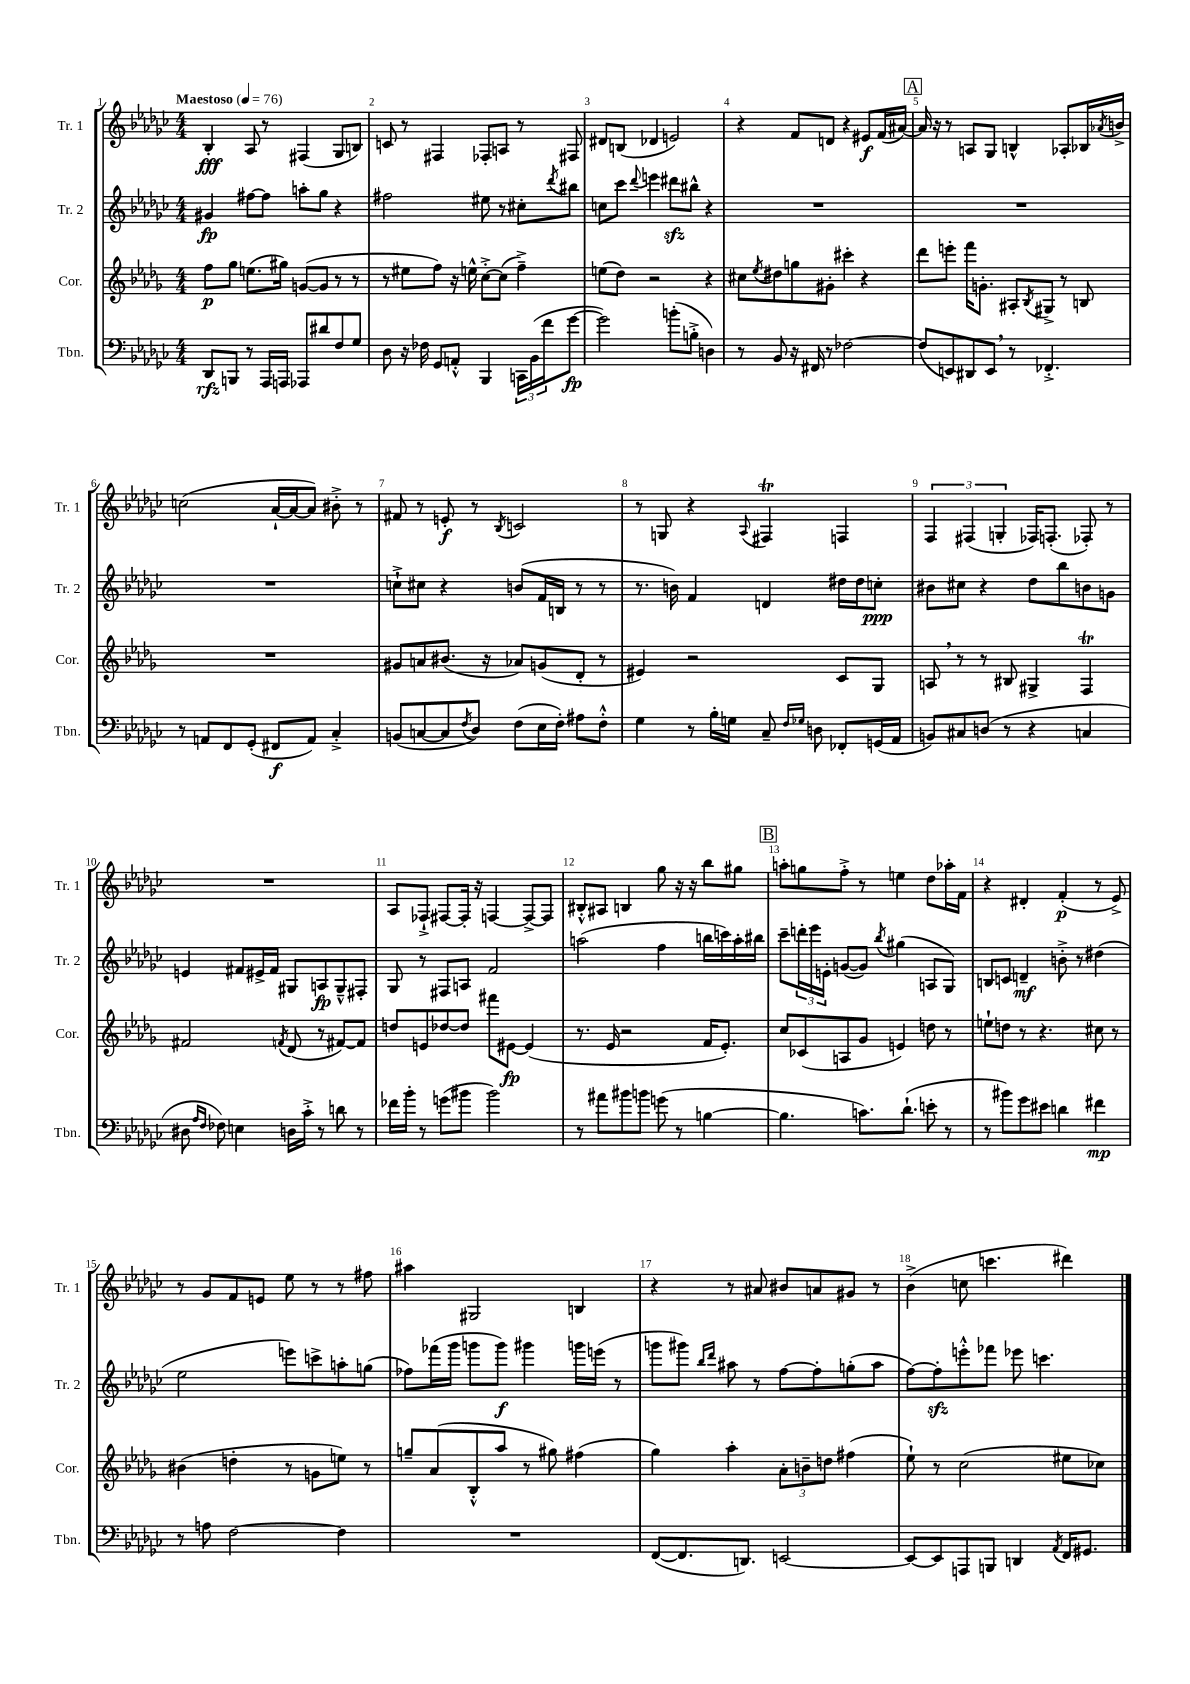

**kern	**dynam	**kern	**dynam	**kern	**dynam	**kern	**dynam
*part4	*part4	*part3	*part3	*part2	*part2	*part1	*part1
*staff4	*staff4	*staff3	*staff3	*staff2	*staff2	*staff1	*staff1
*I"Tbn.	*	*I"Cor.	*	*I"Tr. 2	*	*I"Tr. 1	*
*I'Tbn.	*	*I'Cor.	*	*I'Tr. 2	*	*I'Tr. 1	*
*clefF4	*	*clefG2	*	*clefG2	*	*clefG2	*
*k[b-e-a-d-g-c-]	*	*k[b-e-a-d-g-]	*	*k[b-e-a-d-g-c-]	*	*k[b-e-a-d-g-c-]	*
*M4/4	*	*M4/4	*	*M4/4	*	*M4/4	*
*MM76	*	*MM76	*	*MM76	*	*MM76	*
=1	=1	=1	=1	=1	=1	=1	=1
!	!	!	!	!	!	!LO:TX:a:B:t=Maestoso	!
8DD-/L	rfz	8ff\L	p	4g#X/	fp	4B-'/	fff
8BBBn/J	.	8gg-\J	.	.	.	.	.
8r	.	(8.een\L	.	[8ff#X\L	.	8A-/	.
16AAA-/LL	.	.	.	8ff#\J]	.	8r	.
16AAAn/JJ	.	16gg#X\Jk)	.	.	.	.	.
8AAA-X/L	.	([8gn/L	.	8aan'\L	.	(4F#X/	.
8d#X/	.	8g/J]	.	8gg-\J	.	.	.
8F/	.	8r	.	4r	.	8G-/L	.
8G-/J	.	8r	.	.	.	8Bn/J)	.
=2	=2	=2	=2	=2	=2	=2	=2
8D-\	.	8r	.	2ff#X\	.	8cn/	.
16r	.	8ee#X\L	.	.	.	8r	.
16F-X\	.	.	.	.	.	.	.
8GG-/L	.	8ff\J)	.	.	.	4F#X/	.
8AAn'^^/J	.	16r	.	.	.	.	.
.	.	16een^^\	.	.	.	.	.
4BBB-/	.	[8cc'^\L	.	8ee#X\	.	8F-X'/L	.
.	.	(8cc\J]	.	8r	.	8An/J	.
24CCn\LL	.	4ff~^\)	.	8cc#X'\L	.	8r	.
(24BB-\	.	.	.	.	.	.	.
24f\J	.	.	.	.	.	.	.
.	.	.	.	8qddd-/	.	.	.
[8g-\J	fp	.	.	8bb#X\J	.	8F#X/	.
=3	=3	=3	=3	=3	=3	=3	=3
2g-\])	.	(8een\L	.	8ccn\L	.	8d#X/L	.
.	.	8dd-\J)	.	8ccc-\J	.	(8Bn/J	.
.	.	.	.	8qqddd-/	.	.	.
.	.	2r	.	4eeen\	.	4d-X/	.
(8bn'\L	.	.	.	8ddd#Xzz\L	.	2en/)	.
8Bn'^\J	.	.	.	8bb#X^^\J	.	.	.
4Dn\)	.	4r	.	4r	.	.	.
=4	=4	=4	=4	=4	=4	=4	=4
8r	.	8cc#X\L	.	1r	.	4r	.
.	.	8qee-/	.	.	.	.	.
8BB-/	.	8dd#X\	.	.	.	.	.
16r	.	8ggn\	.	.	.	8f/L	.
16FF#X/	.	.	.	.	.	.	.
8r	.	8g#X'\J	.	.	.	8dn/J	.
[2F-X\	.	4ccc#X'\	.	.	.	4r	.
.	.	4r	.	.	.	8e#X/L	f
.	.	.	.	.	.	(16f/L	.
.	.	.	.	.	.	[16a#X/JJ)	.
!!LO:REH:place=s1:t=A
=5	=5	=5	=5	=5	=5	=5	=5
(8F-/L]	.	8ddd-\L	.	1r	.	16a#/]	.
.	.	.	.	.	.	16r	.
8EEn/)	.	8eeen'\J	.	.	.	8r	.
8DD#X/	.	16fff\KL	.	.	.	8An/L	.
.	.	8.gn'\J	.	.	.	.	.
8EE,/J	.	.	.	.	.	8G-/J	.
8r	.	8A#X'/L	.	.	.	4Bn^^/	.
.	.	8qB-/	.	.	.	.	.
4.FF-X'^/	.	8G#X^/J	.	.	.	.	.
.	.	8r	.	.	.	8A-X'/L	.
.	.	8Bn/	.	.	.	16B-X/L	.
.	.	.	.	.	.	8qa-X/	.
.	.	.	.	.	.	16bn^/JJ	.
!!LO:LB:g=z
=6	=6	=6	=6	=6	=6	=6	=6
8r	.	1r	.	1r	.	(2ccn\	.
8AAn/L	.	.	.	.	.	.	.
8FF/	.	.	.	.	.	.	.
(8GG-'/J	.	.	.	.	.	.	.
8FF#X/L	f	.	.	.	.	[16a-`/LL	.
.	.	.	.	.	.	16a-/J_	.
8AA/J)	.	.	.	.	.	8a-/J])	.
4C-'^/	.	.	.	.	.	8b#X'^\	.
.	.	.	.	.	.	8r	.
=7	=7	=7	=7	=7	=7	=7	=7
(8BBn/L	.	8g#X/L	.	8ccn`^\L	.	8f#X/	.
[8Cn/	.	8an/	.	8cc#X\J	.	8r	.
8C/]	.	(8.b#X/J	.	4r	.	8en'/	f
8qF/	.	.	.	.	.	.	.
8D-/J)	.	.	.	.	.	8r	.
.	.	16r	.	.	.	.	.
.	.	.	.	.	.	8qB-/	.
(8F\L	.	8a-X/L)	.	(8bn/L	.	2cn/	.
16E-\L	.	(8gn/	.	16f/L	.	.	.
16F'\JJ)	.	.	.	16Bn/JJ	.	.	.
8A#X\L	.	8d-'/J	.	8r	.	.	.
8F'^^\J	.	8r	.	8r	.	.	.
=8	=8	=8	=8	=8	=8	=8	=8
4G-\	.	4e#X/)	.	8.r	.	8r	.
.	.	.	.	.	.	8Gn/	.
.	.	.	.	16bn\)	.	.	.
8r	.	2r	.	4f/	.	4r	.
16B-'\LL	.	.	.	.	.	.	.
16Gn\JJ	.	.	.	.	.	.	.
.	.	.	.	.	.	8qqA-/	.
8C-~/	.	.	.	4dn/	.	4F#Xt/	.
16qqF/LL	.	.	.	.	.	.	.
16qqG-X/JJ	.	.	.	.	.	.	.
8Dn\	.	.	.	.	.	.	.
8FF-X'/L	.	8c/L	.	16dd#X\LL	.	4Fn/	.
.	.	.	.	16dd#\J	.	.	.
(16GGn/L	.	8G-/J	.	8ccn'\J	ppp	.	.
16AA-/JJ	.	.	.	.	.	.	.
=9	=9	=9	=9	=9	=9	=9	=9
8BBn/L)	.	8An,/	.	8b#X\L	.	6F/	.
8C#X/	.	8r	.	8cc#X\J	.	.	.
.	.	.	.	.	.	(6F#X/	.
(8Dn/J	.	8r	.	4r	.	.	.
.	.	.	.	.	.	6Gn'/	.
8r	.	8B#X/	.	.	.	.	.
4r	.	4G#X^/	.	8dd-\L	.	16F-X/KL)	.
.	.	.	.	.	.	(8.Fn'/J	.
.	.	.	.	8bb-\	.	.	.
4Cn/	.	4Ft/	.	8bn\	.	8F-X'/)	.
.	.	.	.	8gn\J	.	8r	.
!!LO:LB:g=z
=10	=10	=10	=10	=10	=10	=10	=10
8D#X\	.	2f#X/	.	4en/	.	1r	.
16qqA-/LL	.	.	.	.	.	.	.
16qqF/JJ	.	.	.	.	.	.	.
8F-X\)	.	.	.	.	.	.	.
4En\	.	.	.	8f#X/L	.	.	.
.	.	.	.	16e#X^/L	.	.	.
.	.	.	.	16f#/JJ	.	.	.
.	.	8qfn/	.	.	.	.	.
16Dn\LL	.	(8d-/	.	8G#X/L	.	.	.
16c-'^\JJ	.	.	.	.	.	.	.
8r	.	8r	.	8An/	fp	.	.
8dn\	.	[8f#X/L)	.	8G#~^^/	.	.	.
8r	.	8f#/J]	.	8F#X'/J	.	.	.
=11	=11	=11	=11	=11	=11	=11	=11
16f-X\LL	.	8ddn/L	.	8G-/	.	8A-/L	.
16b-'\JJ	.	.	.	.	.	.	.
8r	.	8en/	.	8r	.	8F-X`^/J	.
(8gn\L	.	[8dd-X/	.	8F#X/L	.	[8F#X/L	.
8b#X\J	.	8dd-/J]	.	8An/J	.	16F#'/Jk]	.
.	.	.	.	.	.	16r	.
2b#\)	.	8fff#X\L	.	2f/	.	[4Fn/	.
.	.	[8e#X\J	fp	.	.	.	.
.	.	(4e#/]	.	.	.	8F^/L_	.
.	.	.	.	.	.	8F/J]	.
=12	=12	=12	=12	=12	=12	=12	=12
8r	.	8.r	.	(2aan\	.	8B#X'^^/L	.
8a#X\L	.	.	.	.	.	8A#X/J	.
.	.	16e-/	.	.	.	.	.
8b#X\	.	2r	.	.	.	4Bn/	.
8bn\J	.	.	.	.	.	.	.
(8gn\	.	.	.	4ff\	.	8gg-\	.
8r	.	.	.	.	.	16r	.
.	.	.	.	.	.	16r	.
[4Bn\	.	16f/KL	.	16bbn\LL	.	8bb-\L	.
.	.	8.e-'/J)	.	16cccn\)	.	.	.
.	.	.	.	16aa'\	.	8gg#X\J	.
.	.	.	.	16bb#X\JJ	.	.	.
!!LO:REH:place=s1:t=B
=13	=13	=13	=13	=13	=13	=13	=13
4.B\]	.	8cc/L	.	8ccc-~\L	.	8aan'\L	.
.	.	(8c-X/	.	24dddn'\L	.	8ggn\	.
.	.	.	.	24eee-\	.	.	.
.	.	.	.	24en'\JJ	.	.	.
.	.	8An/	.	([8gn/L	.	8ff'^\J	.
8.cn\L)	.	8g-/J	.	8g/J])	.	8r	.
.	.	.	.	8qbb-/	.	.	.
.	.	4en/)	.	(4gg#X\	.	4een\	.
(8.d-`\J	.	.	.	.	.	.	.
8en'\	.	8ddn\	.	8An/L	.	8dd-\L	.
8r	.	8r	.	8G-/J)	.	16aa-X'\L	.
.	.	.	.	.	.	16f\JJ	.
=14	=14	=14	=14	=14	=14	=14	=14
8r	.	8een`\L	.	8Bn/L	.	4r	.
8b#X\L)	.	8ddn\J	.	8cn/J	.	.	.
8g-\	.	8r	.	4dn~/	mf	4d#X'/	.
8e#X\J	.	4.r	.	.	.	.	.
4dn\	.	.	.	8bn'^\	.	(4f'/	p
.	.	.	.	8r	.	.	.
4f#X\	mp	8cc#X\	.	(4dd#X\	.	8r	.
.	.	8r	.	.	.	8e-^/)	.
!!LO:LB:g=z
=15	=15	=15	=15	=15	=15	=15	=15
8r	.	(4b#X\	.	2ee-\	.	8r	.
8An\	.	.	.	.	.	8g-/L	.
[2F\	.	4ddn'\	.	.	.	8f/	.
.	.	.	.	.	.	8en/J	.
.	.	8r	.	8eeen\L)	.	8ee-\	.
.	.	8gn\L	.	8cccn^\	.	8r	.
4F\]	.	8een\J)	.	8aan'\	.	8r	.
.	.	8r	.	(8ggn\J	.	8ff#X\	.
=16	=16	=16	=16	=16	=16	=16	=16
1r	.	8ggn~/L	.	8ff-X\L)	.	4aa#X\	.
.	.	(8a-/	.	(16fff-X\L	.	.	.
.	.	.	.	16ggg-\JJ	.	.	.
.	.	8B-'^^/	.	8gggn\L	.	2G#X/	.
.	.	8aa-/J	.	8ggg\J)	f	.	.
.	.	8r	.	4ggg#X\	.	.	.
.	.	8gg#X\)	.	.	.	.	.
.	.	(4ff#X\	.	16gggn\LL	.	4Bn/	.
.	.	.	.	(16eeen\JJ	.	.	.
.	.	.	.	8r	.	.	.
=17	=17	=17	=17	=17	=17	=17	=17
([8FF/L	.	4gg-\)	.	8gggn\L	.	4r	.
8.FF/]	.	.	.	8ggg#X\J)	.	.	.
.	.	.	.	16qqbb-/LL	.	.	.
.	.	.	.	16qqddd-/JJ	.	.	.
.	.	4aa-'\	.	8aa#X\	.	8r	.
8.DDn/J)	.	.	.	.	.	.	.
.	.	.	.	8r	.	8a#X/	.
[2EEn/	.	12a-'\L	.	[8ff\L	.	8b#X/L	.
.	.	12bn~\	.	.	.	.	.
.	.	.	.	8ff'\]	.	8an/	.
.	.	12ddn\J	.	.	.	.	.
.	.	(4ff#X\	.	(8ggn'\	.	8g#X/J	.
.	.	.	.	8aa#\J	.	8r	.
=18	=18	=18	=18	=18	=18	=18	=18
8EE/L_	.	8ee-`\)	.	[8ff\L)	.	(4b-^\	.
8EE/]	.	8r	.	8ffzz'\]	.	.	.
8AAAn/	.	(2cc\	.	8eeen'^^\	.	8ccn\	.
8BBBn/J	.	.	.	8fff-X\J	.	4.cccn\	.
4DDn/	.	.	.	8eee-X\	.	.	.
.	.	.	.	4.cccn\	.	.	.
8qAA-/	.	.	.	.	.	.	.
16FF/KL	.	8ee#X\L	.	.	.	4ddd#X\)	.
8.GG#X/J	.	.	.	.	.	.	.
.	.	8cc-X\J)	.	.	.	.	.
==	==	==	==	==	==	==	==
*-	*-	*-	*-	*-	*-	*-	*-
